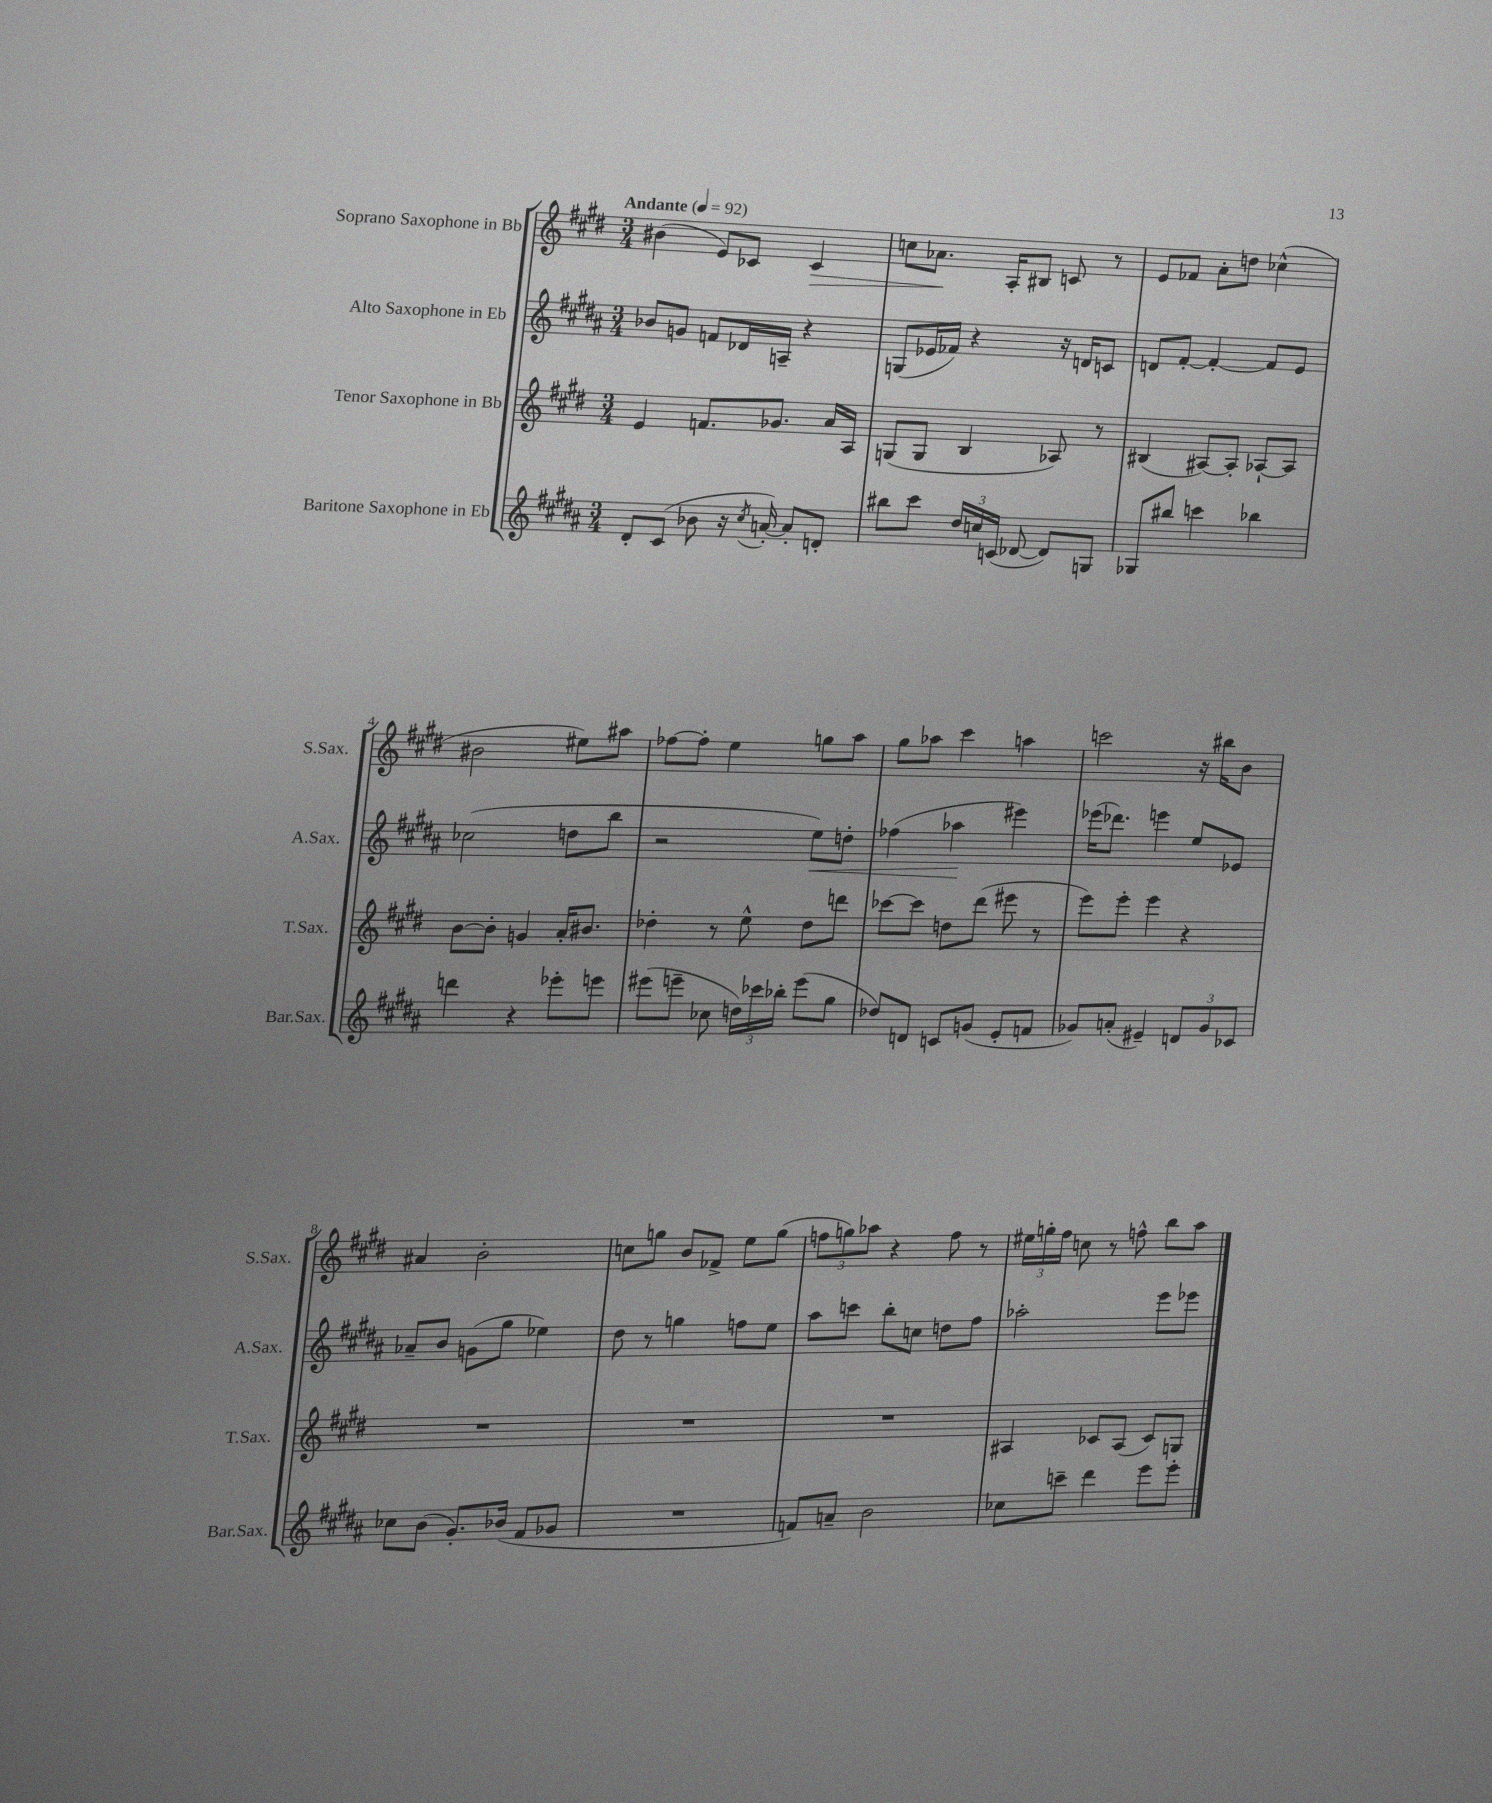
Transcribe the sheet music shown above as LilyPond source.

<<
\new StaffGroup <<
\new Staff = "s0" \with { instrumentName = "Soprano Saxophone in Bb" shortInstrumentName = "S.Sax." } {
    \clef treble \key e \major \numericTimeSignature \time 3/4 \tempo "Andante" 4 = 92
    \autoBeamOff bis'4( e'8[) ces'8] ces'4\> |
    c''8[ aes'8.]\! a16[-. bis8] c'8 r8 |
    e'8[ fes'8] a'8[-. d''8] ces''4-^( |
    bis'2 eis''8[) ais''8] |
    fes''8[~ fes''8]-. e''4 g''8[ a''8] |
    gis''8[ aes''8] cis'''4 a''4 |
    c'''2 r16 bis''16[ b'8] |
    ais'4 b'2-. |
    c''8[ g''8] b'8[ fes'8]-> e''8[ g''8]( |
    \tuplet 3/2 { f''8[ g''8) aes''8] } r4 f''8 r8 |
    \tuplet 3/2 { eis''16[ g''16-. fis''16] } c''8 r8 f''8-^ b''8[ a''8] \bar "|." |
}
\new Staff = "s1" \with { instrumentName = "Alto Saxophone in Eb" shortInstrumentName = "A.Sax." } {
    \clef treble \key b \major \numericTimeSignature \time 3/4
    \autoBeamOff bes'8[ g'8] f'8[ des'16 a16]-- r4 |
    g8[( ees'16 fes'16]) r4 r16 d'16[ c'8] |
    d'8[ fis'8]~-. fis'4~-. fis'8[ e'8] |
    ces''2( d''8[ b''8] |
    r2 e''8[\<) d''8]-. |
    fes''4( aes''4\! eis'''4) |
    ees'''16[( des'''8.]) e'''4 e''8[ ees'8] |
    aes'8[-- b'8] g'8[( gis''8] ees''4) |
    dis''8 r8 g''4 f''8[ e''8] |
    ais''8[ c'''8] b''8[-. c''8] d''8[ fis''8] |
    aes''2-. e'''8[ ees'''8] \bar "|." |
}
\new Staff = "s2" \with { instrumentName = "Tenor Saxophone in Bb" shortInstrumentName = "T.Sax." } {
    \clef treble \key e \major \numericTimeSignature \time 3/4
    \autoBeamOff e'4 f'8.[ ges'8.] a'16[ a16] |
    g8[( g8] b4 aes8) r8 |
    bis4( ais8[~) ais8]-. aes8[~-! aes8] |
    b'8[~ b'8]-. g'4 a'16[-. bis'8.] |
    des''4-. r8 e''8-^ des''8[ d'''8] |
    ces'''8[~ ces'''8] d''8[ dis'''8]( eis'''8 r8 |
    e'''8[) e'''8]-. e'''4 r4 |
    R2. |
    R2. |
    R2. |
    ais4 ces'8[ ais8]( ces'8[) g8] \bar "|." |
}
\new Staff = "s3" \with { instrumentName = "Baritone Saxophone in Eb" shortInstrumentName = "Bar.Sax." } {
    \clef treble \key b \major \numericTimeSignature \time 3/4
    \autoBeamOff dis'8[-. cis'8]( bes'8 r16 \acciaccatura { cis''8 } a'16~-.) a'8[-. d'8]-. |
    bis''8[ cis'''8] \tuplet 3/2 { dis''16[ c''16 c'16]( } des'8~ des'8[) g8] |
    ges8[ bis''8] c'''4 bes''4 |
    d'''4 r4 ees'''8[-. e'''8] |
    eis'''8[( e'''8]-- ces''8 \tuplet 3/2 { d''16[) ces'''16 bes''16]-. } e'''8[( gis''8] |
    des''8[) d'8] c'8[ g'8]( e'8[-. f'8] |
    ges'8[) a'8]-.( eis'4--) \tuplet 3/2 { d'8[ ges'8 ces'8] } |
    ces''8[ b'8]( gis'8.[-.) bes'16]( fis'8[ ges'8] |
    R2. |
    f'8[) a'8]-- b'2 |
    ces''8[ c'''8]-- dis'''4 e'''8[ e'''8]-. \bar "|." |
}
>>
>>
